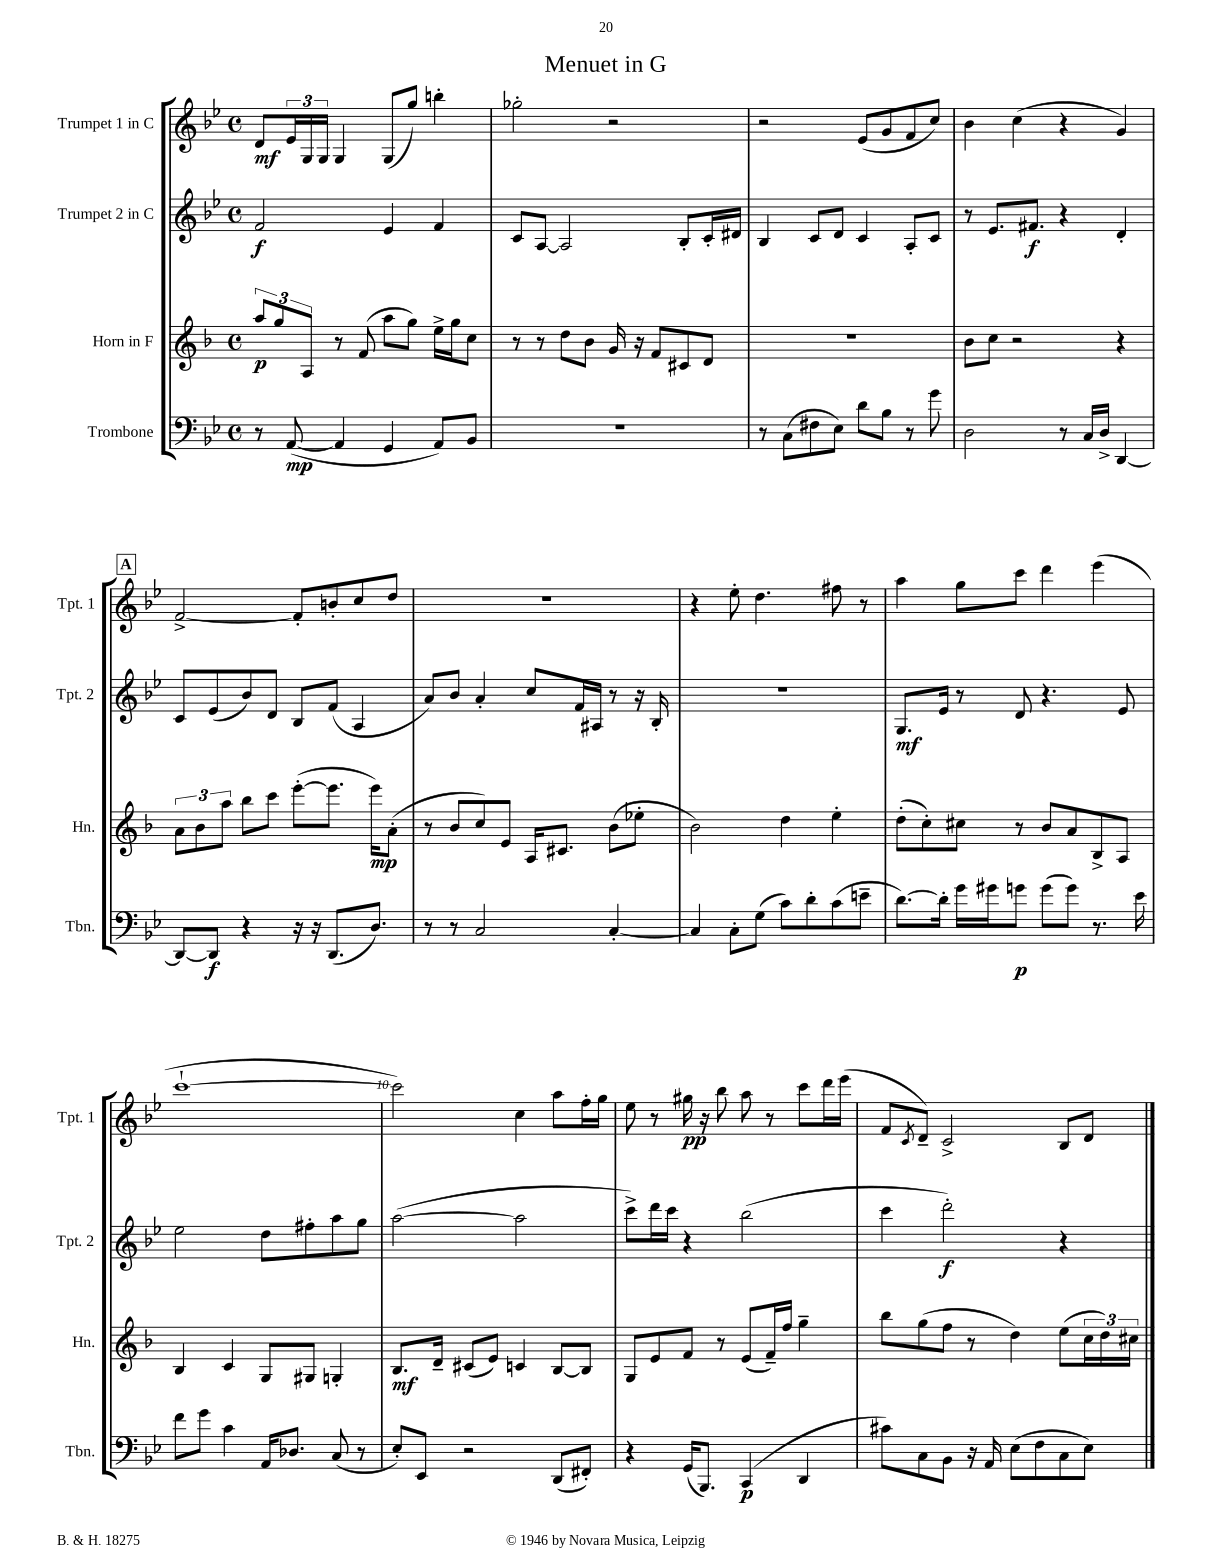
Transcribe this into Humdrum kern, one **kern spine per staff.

**kern	**kern	**kern	**kern
*staff4	*staff3	*staff2	*staff1
*clefF4	*clefG2	*clefG2	*clefG2
*k[b-e-]	*k[b-]	*k[b-e-]	*k[b-e-]
*M4/4	*M4/4	*M4/4	*M4/4
*met(c)	*met(c)	*met(c)	*met(c)
8r	12aa	2f	8d
.	12gg	.	.
([8AA	.	.	24e-
.	12A	.	24G
.	.	.	24G
4AA]	8r	.	4G
.	(8f	.	.
4GG	8aa	4e-	(8G
.	8gg)	.	8gg)
8AA)	16ee^	4f	4bb'
.	16gg	.	.
8BB-	8cc	.	.
=	=	=	=
1r	8r	8c	2gg-'
.	8r	[8A	.
.	8dd	2A]	.
.	8b-	.	.
.	16g	.	2r
.	16r	.	.
.	8f	.	.
.	8c#	8B-'	.
.	8d	16c'	.
.	.	16d#	.
=	=	=	=
8r	1r	4B-	2r
(8C	.	.	.
8F#	.	8c	.
8E-)	.	8d	.
8d	.	4c	(8e-
8B-	.	.	8g
8r	.	8A'	8f
8g	.	8c	8cc)
=	=	=	=
2D	8b-	8r	4b-
.	8cc	8.e-	.
.	2r	.	(4cc
.	.	8.f#	.
8r	.	4r	4r
16C	.	.	.
16D^	.	.	.
[4DD	4r	4d'	4g)
=	=	=	=
8DD_	12a	8c	[2f^
.	12b-	.	.
8DD]	.	(8e-	.
.	12aa	.	.
4r	8bb-	8b-)	.
.	8ccc	8d	.
16r	([8eee'	8B-	8f']
16r	.	.	.
(8.DD	8.eee]	(8f	8b'
.	.	4A	8cc
8.D)	16eee)	.	.
.	(8a'	.	8dd
=	=	=	=
8r	8r	8a)	1r
8r	8b-	8b-	.
2C	8cc)	4a'	.
.	8e	.	.
.	16A	8cc	.
.	8.c#	.	.
.	.	16f	.
.	.	16A#	.
[4C'	(8b-	8r	.
.	8ee-'	16r	.
.	.	16B-'	.
=	=	=	=
4C]	2b-)	1r	4r
8C'	.	.	8ee-'
(8G	.	.	4.dd
8c)	4dd	.	.
8d'	.	.	.
(8c	4ee'	.	8ff#
8e~	.	.	8r
=	=	=	=
[8.d)	(8dd'	8.G	4aa
.	8cc')	.	.
16d']	.	16e-	.
16g	8cc#	8r	8gg
16g#	.	.	.
8g	8r	8d	8ccc
(8g	8b-	4.r	4ddd
8g)	8a	.	.
8.r	8B-^	.	(4eee-
.	8A	8e-	.
16e-	.	.	.
=	=	=	=
8f	4B-	2ee-	[1ccc`
8g	.	.	.
4c	4c	.	.
16AA	8G	8dd	.
8.D-	.	.	.
.	8G#	8ff#'	.
(8C	4G'	8aa	.
8r	.	8gg	.
=	=	=	=
8E-')	8.B-	([2aa	2ccc])
8EE-	.	.	.
.	16d~	.	.
2r	(8c#	.	.
.	8e)	.	.
.	4c	2aa]	4cc
(8DD	[8B-	.	8aa
8FF#')	8B-]	.	16ff'
.	.	.	16gg
=	=	=	=
4r	8G	8ccc^)	8ee-
.	8e	16ddd	8r
.	.	16ccc	.
(16GG	8f	4r	16gg#
8.BBB-)	.	.	16r
.	8r	.	8bb-
(4CC	(8e	(2bb-	8aa
.	16f~)	.	8r
.	16ff	.	.
4DD	4gg~	.	8ccc
.	.	.	16ddd
.	.	.	(16eee-
=	=	=	=
8c#)	8bb-	4ccc	8f
.	.	.	8qc
8C	(8gg	.	8d~)
8BB-	8ff	2ddd')	2c^
16r	8r	.	.
16AA	.	.	.
(8E-	4dd)	.	.
8F	.	.	.
8C	(8ee	4r	8B-
8E-)	24cc	.	8d
.	24dd)	.	.
.	24cc#	.	.
==	==	==	==
*-	*-	*-	*-
